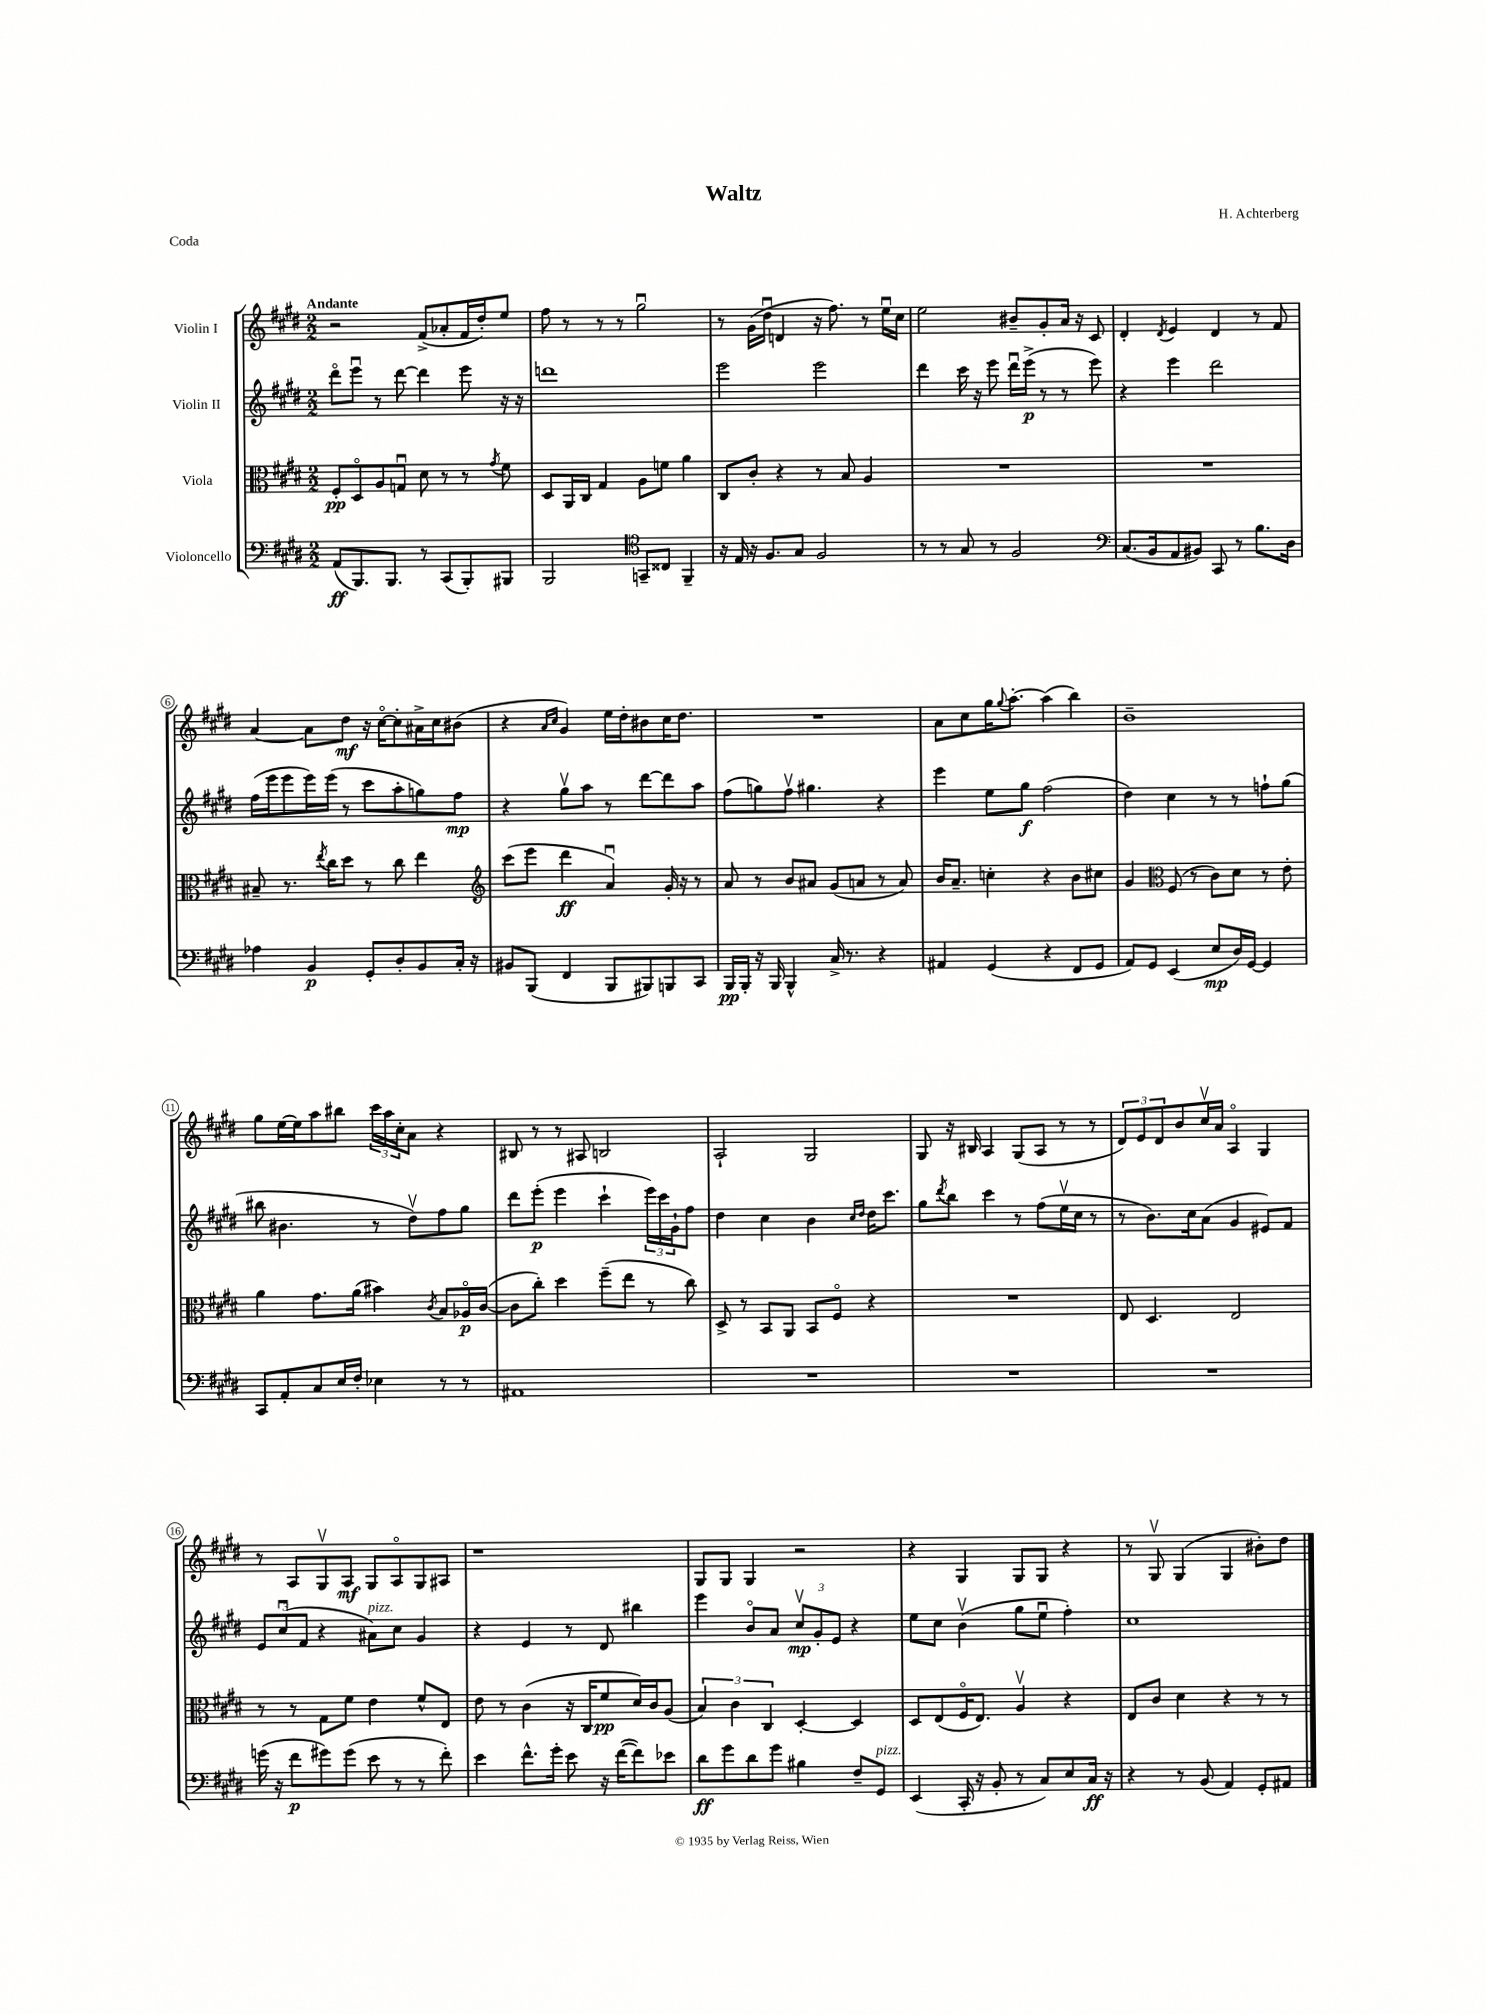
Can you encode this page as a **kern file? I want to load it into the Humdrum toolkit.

**kern	**dynam	**kern	**dynam	**kern	**dynam	**kern	**dynam
*part4	*part4	*part3	*part3	*part2	*part2	*part1	*part1
*staff4	*staff4	*staff3	*staff3	*staff2	*staff2	*staff1	*staff1
*I"Violoncello	*	*I"Viola	*	*I"Violin II	*	*I"Violin I	*
*clefF4	*	*clefC3	*	*clefG2	*	*clefG2	*
*k[f#c#g#d#]	*	*k[f#c#g#d#]	*	*k[f#c#g#d#]	*	*k[f#c#g#d#]	*
*M2/2	*	*M2/2	*	*M2/2	*	*M2/2	*
=1	=1	=1	=1	=1	=1	=1	=1
!	!	!	!	!	!	!LO:TX:a:B:t=Andante	!
(8AA/L	ff	8F#'/L	pp	8ddd#\L	.	2r	.
8.BBB/)	.	8D#/	.	8eeeu\J	.	.	.
.	.	8A/	.	8r	.	.	.
8.BBB/J	.	.	.	.	.	.	.
.	.	8Gnu/J	.	[8ddd#\	.	.	.
8r	.	8d#\	.	4ddd#\]	.	(8f#^/L	.
(8CC#/L	.	8r	.	.	.	8a-X'/	.
8BBB'/)	.	8r	.	8eee\	.	16f#/L	.
.	.	.	.	.	.	16dd#'/J)	.
.	.	8qg#/	.	.	.	.	.
8BBB#X/J	.	8f#\	.	16r	.	8ee/J	.
.	.	.	.	16r	.	.	.
=2	=2	=2	=2	=2	=2	=2	=2
2BBB/	.	8D#/L	.	1dddn	.	8ff#\	.
.	.	16AA/L	.	.	.	8r	.
.	.	16C#/JJ	.	.	.	.	.
.	.	4G#/	.	.	.	8r	.
.	.	.	.	.	.	8r	.
*clefC4	*	*	*	*	*	*	*
8GGn~/L	.	8A\L	.	.	.	2gg#u\	.
8C##X/J	.	8fn\J	.	.	.	.	.
4FF#~/	.	4a\	.	.	.	.	.
=3	=3	=3	=3	=3	=3	=3	=3
16r	.	8C#/L	.	2eee\	.	8r	.
16E/	.	.	.	.	.	.	.
16r	.	8c#'/J	.	.	.	(16g#\LL	.
8.F#/L	.	.	.	.	.	16dd#u\JJ	.
.	.	4r	.	.	.	4dn/	.
8G#/J	.	.	.	.	.	.	.
2F#/	.	8r	.	2eee\	.	16r	.
.	.	.	.	.	.	8.ff#\)	.
.	.	8B/	.	.	.	.	.
.	.	4A/	.	.	.	8r	.
.	.	.	.	.	.	16eeu\LL	.
.	.	.	.	.	.	16cc#\JJ	.
=4	=4	=4	=4	=4	=4	=4	=4
8r	.	1r	.	4ddd#\	.	2ee\	.
8r	.	.	.	.	.	.	.
8G#/	.	.	.	16ccc#\	.	.	.
.	.	.	.	16r	.	.	.
8r	.	.	.	8eee\	.	.	.
2F#/	.	.	.	16ddd#u\LL	.	8b#X~/L	.
.	.	.	.	(16eee^\JJ	p	.	.
.	.	.	.	8r	.	8g#'/	.
.	.	.	.	8r	.	16a/Jk	.
.	.	.	.	.	.	16r	.
.	.	.	.	8eee\)	.	8c#/	.
=5	=5	=5	=5	=5	=5	=5	=5
*clefF4	*	*	*	*	*	*	*
(8.C#/L	.	1r	.	4r	.	4d#'/	.
16BB/k	.	.	.	.	.	.	.
.	.	.	.	.	.	8qd#/	.
8AA/	.	.	.	4eee\	.	4e/	.
8BB#X/J)	.	.	.	.	.	.	.
8CC#/	.	.	.	2ddd#\	.	4d#/	.
8r	.	.	.	.	.	.	.
8.B\L	.	.	.	.	.	8r	.
.	.	.	.	.	.	8f#/	.
16D#\Jk	.	.	.	.	.	.	.
!!LO:LB:g=z
=6	=6	=6	=6	=6	=6	=6	=6
4A-X\	.	8B#X~/	.	(16ff#\LL	.	[4a/	.
.	.	.	.	16eee\J	.	.	.
.	.	8.r	.	8eee\	.	.	.
4BB/	p	.	.	16eee\L)	.	8a\L]	.
.	.	8qee/	.	.	.	.	.
.	.	16cc#\KL	.	(16eee\JJ	.	.	.
.	.	8dd#\J	.	8r	.	8dd#\J	mf
8GG#'/L	.	8r	.	8ccc#\L	.	16r	.
.	.	.	.	.	.	[16cc#\KL	.
8D#'/	.	8cc#\	.	8aa'\	.	8cc#'\]	.
8BB/	.	4ee\	.	8ggn\)	.	16a#X^\L	.
.	.	.	.	.	.	16cc#\J	.
16C#'/Jk	.	.	.	8ff#\J	mp	(8b#X\J	.
16r	.	.	.	.	.	.	.
=7	=7	=7	=7	=7	=7	=7	=7
*	*	*clefG2	*	*	*	*	*
8BB#X/L	.	(8ccc#\L	.	4r	.	4r	.
(8BBB/J	.	8eee\J	.	.	.	.	.
.	.	.	.	.	.	16qqa/LL	.
.	.	.	.	.	.	16qqcc#/JJ	.
4FF#/	.	4ddd#\	ff	8gg#v\L	.	4g#/)	.
.	.	.	.	8aa\J	.	.	.
8BBB/L	.	4au/)	.	8r	.	16ee\LL	.
.	.	.	.	.	.	16dd#'\J	.
8BBB#X/)	.	.	.	[8ddd#\L	.	8b#X\	.
8BBBn/	.	16g#'/	.	8ddd#\]	.	16cc#\K	.
.	.	16r	.	.	.	8.dd#\J	.
8CC#/J	.	8r	.	8aa\J	.	.	.
=8	=8	=8	=8	=8	=8	=8	=8
16BBB/LL	pp	8a/	.	(8ff#\L	.	1r	.
16BBB'/JJ	.	.	.	.	.	.	.
16r	.	8r	.	8ggn\)	.	.	.
16BBB/	.	.	.	.	.	.	.
4BBB^^/	.	8b/L	.	8ff#v\J	.	.	.
.	.	8a#X/J	.	4.gg#X\	.	.	.
16C#^/	.	(8g#/L	.	.	.	.	.
8.r	.	.	.	.	.	.	.
.	.	8an/J	.	.	.	.	.
4r	.	8r	.	4r	.	.	.
.	.	8a/)	.	.	.	.	.
=9	=9	=9	=9	=9	=9	=9	=9
4AA#X/	.	16b/KL	.	4eee\	.	8a\L	.
.	.	8.a~/J	.	.	.	.	.
.	.	.	.	.	.	8cc#\	.
(4GG#/	.	4ccn'\	.	8ee\L	.	16gg#\K	.
.	.	.	.	.	.	8qqgg#/	.
.	.	.	.	.	.	[8.aa'\J	.
.	.	.	.	8gg#\J	f	.	.
4r	.	4r	.	(2ff#\	.	(4aa\]	.
8FF#/L	.	8b\L	.	.	.	4bb\)	.
8GG#/J	.	8cc#X\J	.	.	.	.	.
=10	=10	=10	=10	=10	=10	=10	=10
8AA/L)	.	4g#/	.	4dd#\)	.	1b~	.
8GG#/J	.	.	.	.	.	.	.
*	*	*clefC3	*	*	*	*	*
(4EE/	.	(8F#/	.	4cc#\	.	.	.
.	.	8r	.	.	.	.	.
8E/L	mp	8c#\L)	.	8r	.	.	.
16D#/L)	.	8d#\J	.	8r	.	.	.
[16GG#/JJ	.	.	.	.	.	.	.
4GG#/]	.	8r	.	8ffn`\L	.	.	.
.	.	8e'\	.	(8gg#\J	.	.	.
!!LO:LB:g=z
=11	=11	=11	=11	=11	=11	=11	=11
8CC#/L	.	4a\	.	8bb#X\	.	8gg#\L	.
8AA'/	.	.	.	4.b#X\	.	[16ee\L	.
.	.	.	.	.	.	16ee\J]	.
8C#/	.	8.g#\L	.	.	.	8aa\	.
16E/L	.	.	.	.	.	8bb#X\J	.
16F#'/JJ	.	(16a\Jk	.	.	.	.	.
4E-X\	.	4b#X\)	.	8r	.	24ccc#\LL	.
.	.	.	.	.	.	24aa\	.
.	.	.	.	.	.	24cc#'\J	.
.	.	.	.	8dd#v\L)	.	8a\J	.
.	.	8qc#/	.	.	.	.	.
8r	.	8B/L	.	8ff#\	.	4r	.
8r	.	16A-X/L	p	8gg#\J	.	.	.
.	.	([16c#/JJ	.	.	.	.	.
=12	=12	=12	=12	=12	=12	=12	=12
1AA#X	.	8c#\L]	.	8ddd#\L	.	8B#X/	.
.	.	8cc#'\J)	.	(8eee'\J	p	8r	.
.	.	4dd#\	.	4eee\	.	8r	.
.	.	.	.	.	.	8A#X/	.
.	.	(8ff#~\L	.	4ccc#`\	.	2Bn/	.
.	.	8ee\J	.	.	.	.	.
.	.	8r	.	24eee\LL)	.	.	.
.	.	.	.	24ccc#\	.	.	.
.	.	.	.	24g#`\J	.	.	.
.	.	8cc#\)	.	8ff#\J	.	.	.
=13	=13	=13	=13	=13	=13	=13	=13
1r	.	8D#^/	.	4dd#\	.	2A`/	.
.	.	8r	.	.	.	.	.
.	.	8BB/L	.	4cc#\	.	.	.
.	.	8AA/J	.	.	.	.	.
.	.	8BB/L	.	4b\	.	2G#/	.
.	.	8F#/J	.	.	.	.	.
.	.	.	.	16qqcc#/LL	.	.	.
.	.	.	.	16qqdd#/JJ	.	.	.
.	.	4r	.	16dd#\KL	.	.	.
.	.	.	.	8.ccc#\J	.	.	.
=14	=14	=14	=14	=14	=14	=14	=14
1r	.	1r	.	8gg#\L	.	8G#/	.
.	.	.	.	8qddd#/	.	.	.
.	.	.	.	8bb\J	.	16r	.
.	.	.	.	.	.	16B#X/	.
.	.	.	.	4ccc#\	.	4A/	.
.	.	.	.	8r	.	(8G#/L	.
.	.	.	.	(8ff#\L	.	8A/J	.
.	.	.	.	16eev\L	.	8r	.
.	.	.	.	16cc#\JJ	.	.	.
.	.	.	.	8r	.	8r	.
=15	=15	=15	=15	=15	=15	=15	=15
1r	.	8E/	.	8r	.	12d#/L)	.
.	.	.	.	.	.	12e/	.
.	.	4.D#/	.	8.b\L)	.	.	.
.	.	.	.	.	.	12d#/	.
.	.	.	.	.	.	8b/	.
.	.	.	.	16cc#\k	.	.	.
.	.	.	.	(8a\J	.	16cc#v/L	.
.	.	.	.	.	.	16a/JJ	.
.	.	2E/	.	4g#/	.	4A/	.
.	.	.	.	8e#X/L)	.	4G#/	.
.	.	.	.	8f#/J	.	.	.
!!LO:LB:g=z
=16	=16	=16	=16	=16	=16	=16	=16
(16gn\	.	8r	.	12e/L	.	8r	.
16r	.	.	.	.	.	.	.
.	.	.	.	(12cc#u/	.	.	.
8f#\L	p	8r	.	.	.	8A/L	.
.	.	.	.	12f#/J	.	.	.
8g#X\)	.	8G#\L	.	4r	.	8G#v/	.
(8g#\J	.	8f#\J	.	.	.	8A/J	mf
!	!	!	!	!LO:TX:a:i:t=pizz.	!	!	!
8e\	.	4e\	.	8a#X\L)	.	8G#/L	.
8r	.	.	.	8cc#\J	.	8A/	.
8r	.	8f#^^/L	.	4g#/	.	8G#/	.
8f#'\)	.	8E/J	.	.	.	8A#X/J	.
=17	=17	=17	=17	=17	=17	=17	=17
4e\	.	8e\	.	4r	.	1r	.
.	.	8r	.	.	.	.	.
8.f#^^\L	.	(4c#\	.	4e/	.	.	.
16g#'\Jk	.	.	.	.	.	.	.
8e\	.	16r	.	8r	.	.	.
.	.	16C#/KL	.	.	.	.	.
16r	.	8f#/	pp	8d#/	.	.	.
([16f#\KL	.	.	.	.	.	.	.
8f#\])	.	16d#/L)	.	4bb#X\	.	.	.
.	.	16c#/J	.	.	.	.	.
8e-X\J	.	(8A/J	.	.	.	.	.
=18	=18	=18	=18	=18	=18	=18	=18
8d#\L	ff	6B/)	.	4eee\	.	8G#/L	.
8g#\	.	.	.	.	.	8G#/J	.
.	.	6c#\	.	.	.	.	.
8d#\	.	.	.	8b/L	.	4G#/	.
.	.	6C#/	.	.	.	.	.
8g#\J	.	.	.	8a/J	.	.	.
4B#X\	.	[4D#'/	.	12cc#v/L	mp	2r	.
.	.	.	.	12g#'/	.	.	.
.	.	.	.	12e/J	.	.	.
8F#~/L	.	4D#/]	.	4r	.	.	.
!LO:TX:a:i:t=pizz.	!	!	!	!	!	!	!
8GG#/J	.	.	.	.	.	.	.
=19	=19	=19	=19	=19	=19	=19	=19
(4EE/	.	8D#/L	.	8ee\L	.	4r	.
.	.	(8E/	.	8cc#\J	.	.	.
16CC#'/	.	16F#/K	.	(4bv\	.	4G#/	.
16r	.	8.E/J)	.	.	.	.	.
8BB'/	.	.	.	.	.	.	.
8r	.	4Av/	.	8gg#\L	.	8G#/L	.
8C#/L)	.	.	.	8eeu\J	.	8G#/J	.
8E/	.	4r	.	4ff#'\)	.	4r	.
16C#/Jk	ff	.	.	.	.	.	.
16r	.	.	.	.	.	.	.
=20	=20	=20	=20	=20	=20	=20	=20
4r	.	8E/L	.	1cc#	.	8r	.
.	.	8c#/J	.	.	.	8G#v/	.
8r	.	4d#\	.	.	.	(4G#/	.
(8BB/	.	.	.	.	.	.	.
4AA/)	.	4r	.	.	.	4G#/	.
8GG#'/L	.	8r	.	.	.	8b#X'\L)	.
8AA#X/J	.	8r	.	.	.	8dd#\J	.
==	==	==	==	==	==	==	==
*-	*-	*-	*-	*-	*-	*-	*-
